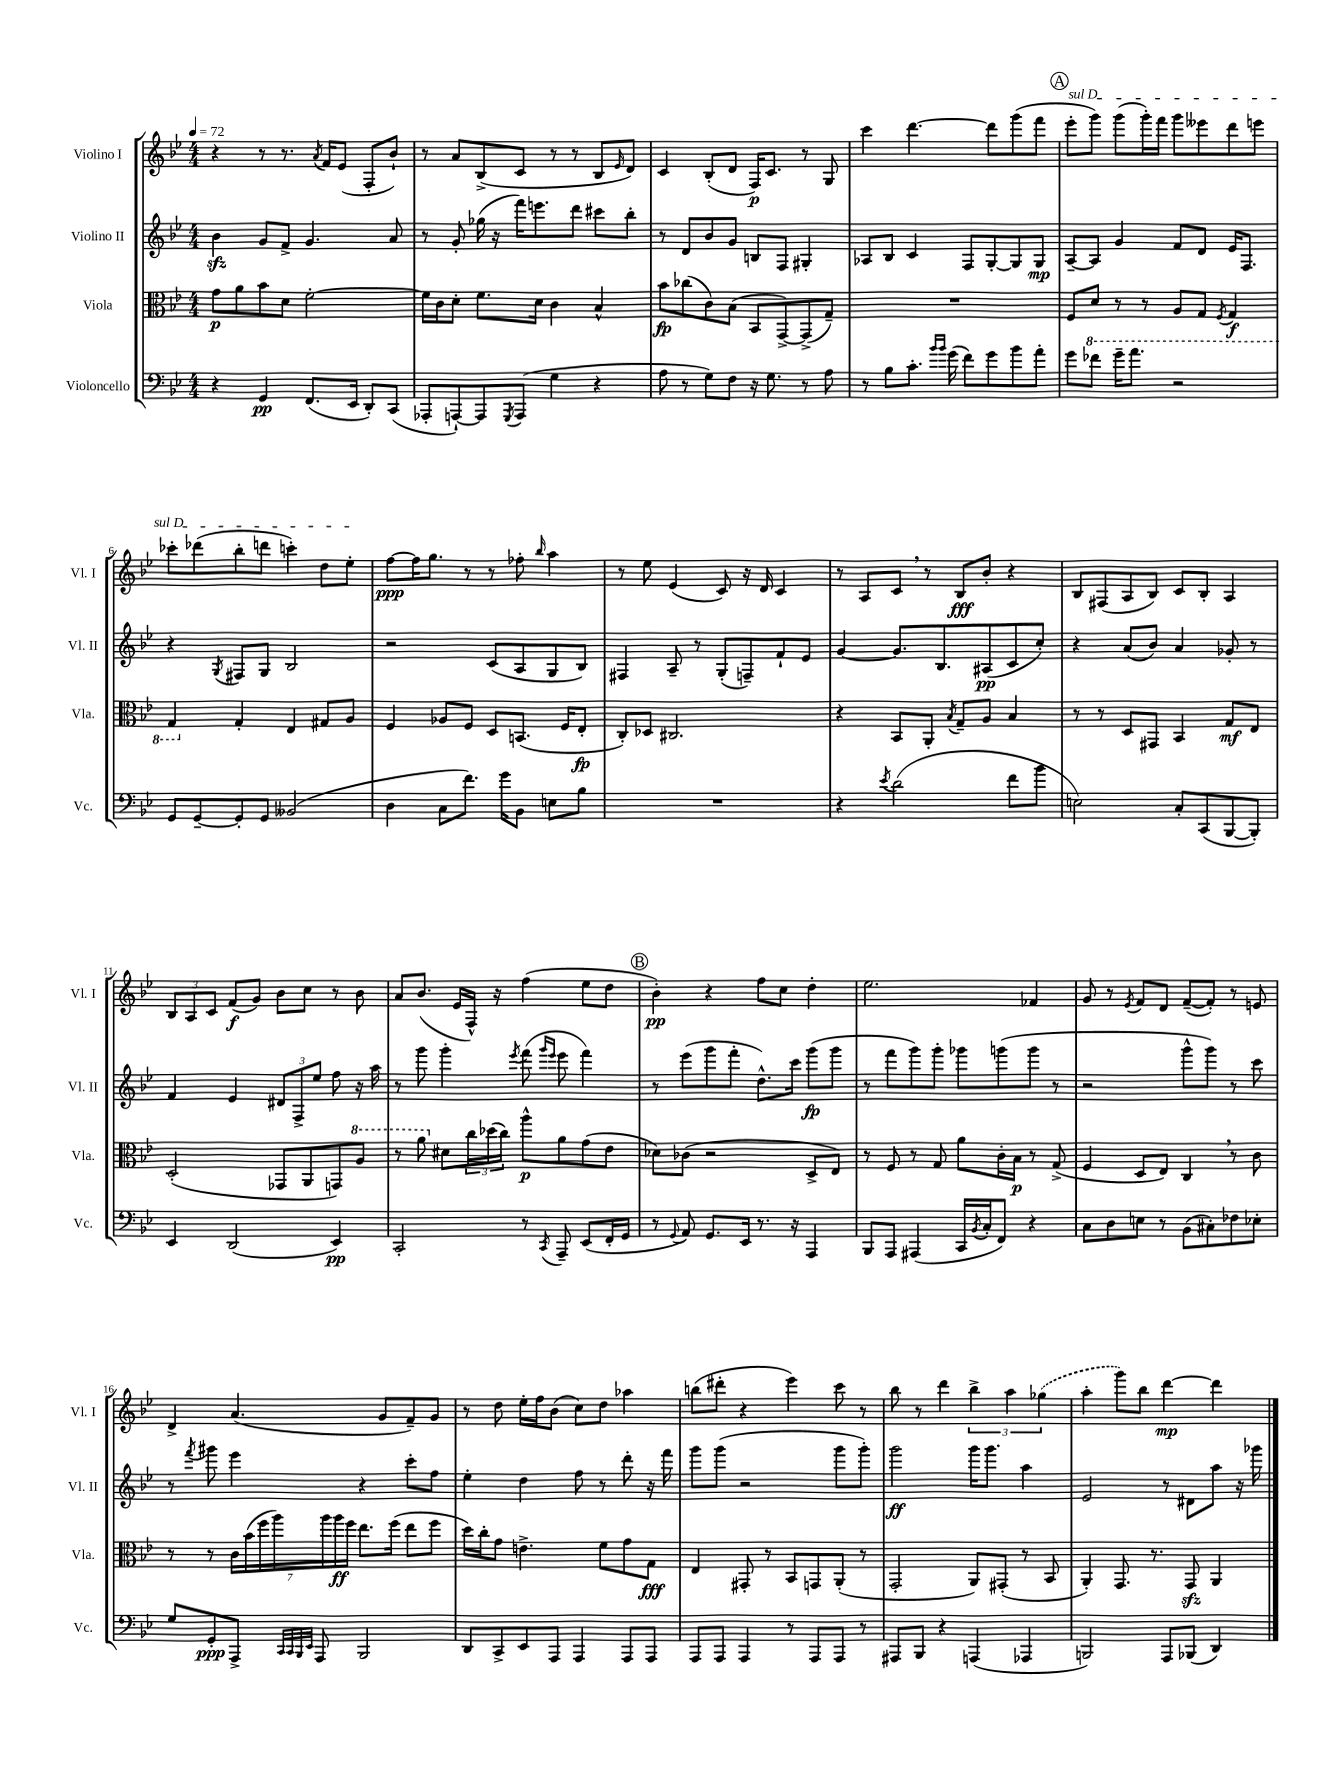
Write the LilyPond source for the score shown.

<<
\new StaffGroup <<
\new Staff = "s0" \with { instrumentName = "Violino I" shortInstrumentName = "Vl. I" } {
    \clef treble \key bes \major \numericTimeSignature \time 4/4 \tempo 4 = 72
    r4 r8 r8. \acciaccatura { a'8 } f'16 ees'8( f8-. bes'8-!) |
    r8 a'8 bes8->( c'8 r8 r8 bes8 \grace { ees'16 } d'8) |
    c'4 bes8-.( d'8 f16\p) c'8. r8 g8 |
    c'''4 d'''4.~ d'''8 g'''8( f'''8 |
    \mark \markup { \circle "A" } \once \override TextSpanner.bound-details.left.text = \markup { \italic "sul D" } ees'''8-.\startTextSpan g'''8) g'''8( g'''16-.) f'''16 g'''8 eeses'''8 d'''8 e'''8 |
    ces'''8-. des'''8( bes''8-. d'''8 c'''4-.) d''8 ees''8-.\stopTextSpan |
    f''8~\ppp f''16 g''8. r8 r8 fes''8-. \grace { bes''16 } a''4 |
    r8 ees''8 ees'4( c'8) r16 d'16 c'4 |
    r8 a8 c'8 \breathe r8 bes8\fff bes'8-. r4 |
    bes8 fis8( a8 bes8) c'8 bes8-. a4 |
    \tuplet 3/2 { bes8 a8 c'8 } f'8\f( g'8) bes'8 c''8 r8 bes'8 |
    a'8 bes'8.( ees'16 f16-^) r16 f''4( ees''8 d''8 |
    \mark \markup { \circle "B" } bes'4-.\pp) r4 f''8 c''8 d''4-. |
    ees''2. fes'4 |
    g'8 r8 \acciaccatura { ees'8 } f'8 d'8 f'8~--( f'8-.) r8 e'8 |
    d'4-> a'4.( g'8 f'8--) g'8 |
    r8 d''8 ees''16-. f''16 bes'8( c''8) d''8 aes''4 |
    b''8( dis'''8-. r4 ees'''4) c'''8 r8 |
    bes''8 r8 d'''4 \tuplet 3/2 { bes''4-> a''4 \once \slurDashed ges''4( } |
    a''4-. g'''8) bes''8 d'''4~\mp d'''4 \bar "|." |
}
\new Staff = "s1" \with { instrumentName = "Violino II" shortInstrumentName = "Vl. II" } {
    \clef treble \key bes \major \numericTimeSignature \time 4/4
    bes'4\sfz g'8 f'8-> g'4. a'8 |
    r8 g'8-. ges''16( r16 f'''16) e'''8. d'''8 cis'''8 bes''8-. |
    r8 d'8 bes'8 g'8 b8 f8 gis4-. |
    aes8 bes8 c'4 f8 g8~-. g8 g8\mp |
    \mark \markup { \circle "A" } a8~-- a8 g'4 f'8 d'8 ees'16 f8. |
    r4 \acciaccatura { g8 } fis8 g8 bes2 |
    r2 c'8( a8 g8 bes8) |
    fis4 a8-- r8 g8-.( f8--) f'8-! ees'8 |
    g'4~ g'8. bes8. ais8\pp( c'8 c''8-.) |
    r4 a'8( bes'8) a'4 ges'8-. r8 |
    f'4 ees'4 \tuplet 3/2 { dis'8 f8-> ees''8 } f''8 r16 a''16 |
    r8 g'''8 g'''4-. \acciaccatura { ees'''8 } f'''8( \grace { g'''16 ees'''16 } ees'''8 f'''4) |
    \mark \markup { \circle "B" } r8 ees'''8( g'''8 f'''8-. d''8.-^) c'''16 g'''8\fp( g'''8 |
    r8 f'''8 g'''8) g'''8-. ges'''8 g'''8( g'''8 r8 |
    r2 g'''8-^ g'''8) r8 c'''8 |
    r8 \acciaccatura { f'''8 } gis'''8 ees'''4 r4 c'''8-. f''8 |
    ees''4-. d''4 f''8 r8 d'''8-. r16 f'''16 |
    g'''8 g'''8( r2 g'''8 g'''8-.) |
    g'''2\ff g'''16 g'''8. a''4 |
    ees'2 r8 dis'8 a''8 r16 ges'''16 \bar "|." |
}
\new Staff = "s2" \with { instrumentName = "Viola" shortInstrumentName = "Vla." } {
    \clef alto \key bes \major \numericTimeSignature \time 4/4
    g'8\p a'8 bes'8 d'8 f'2~-. |
    f'16 c'16 d'8-. f'8. d'16 c'4 bes4-^ |
    bes'8\fp ces''8( c'8) bes8( bes,8 g,8~->) g,8->( g8--) |
    R1 |
    \mark \markup { \circle "A" } f8 \ottava #-1 d8 r8 r8 a,8 g,8 \acciaccatura { f,8 } g,4\f |
    g,4 \ottava #0 g4-. ees4 gis8 a8 |
    f4 aes8 f8 d8 b,8.( f16 ees8-.\fp |
    c8-.) des8 cis2. |
    r4 bes,8 a,8-. \acciaccatura { bes8 } g8-- a8 bes4 |
    r8 r8 d8 gis,8 bes,4 g8\mf ees8 |
    d2-.( ges,8 a,8 g,8) \ottava #1 a'8 |
    r8 a''8 \ottava #0 dis'8 \tuplet 3/2 { c''16 des''16( c''16) } a''8-^\p a'8 g'8( ees'8 |
    \mark \markup { \circle "B" } des'8) ces'8( r2 d8-> ees8) |
    r8 f8 r8 g8 a'8 c'16-. bes16\p r8 g8->( |
    f4 d8 ees8) c4 \breathe r8 c'8 |
    r8 r8 \tuplet 7/4 { c'16 bes'16( f''16 a''16) a''16 a''16\ff f''16 } ees''8. f''16( ees''8 f''8 |
    d''16) c''16-. g'8 e'4.-> f'8 g'8 g8\fff |
    ees4 gis,8-. r8 bes,8 g,8 a,8-.( r8 |
    g,2-. a,8) gis,8-.( r8 bes,8 |
    a,4-.) g,8. r8. g,8\sfz a,4 \bar "|." |
}
\new Staff = "s3" \with { instrumentName = "Violoncello" shortInstrumentName = "Vc." } {
    \clef bass \key bes \major \numericTimeSignature \time 4/4
    r4 g,4\pp f,8.( ees,16 d,8-.) c,8( |
    aes,,8-. a,,8~-!) a,,8 \acciaccatura { g,,8 } a,,8( g4 r4 |
    a8 r8 g8) f8 r16 g8. r8 a8 |
    r8 bes8 c'8.-. \grace { bes'16 bes'16 } g'16( f'8) g'8 bes'8 a'8-. |
    \mark \markup { \circle "A" } g'8 fes'8 g'16-- a'8. r2 |
    g,8 g,8~-- g,8-. g,8 beses,2( |
    d4 c8 f'8.) g'16 bes,8 e8 bes8 |
    R1 |
    r4 \acciaccatura { ees'8 } d'2( f'8 bes'8 |
    e2) c8-. c,8( bes,,8~ bes,,8-.) |
    ees,4 d,2( ees,4\pp) |
    c,2-. r8 \acciaccatura { c,8 } a,,8-- ees,8( f,16-. g,16 |
    \mark \markup { \circle "B" } r8 \appoggiatura { g,8 } a,8) g,8. ees,16 r8. r16 a,,4 |
    bes,,8 a,,8 ais,,4( c,16 \acciaccatura { bes,8 } c16-. f,8) r4 |
    c8 d8 e8 r8 bes,8( cis8-.) fes8 ees8-. |
    g8 g,8-.\ppp a,,8-> \grace { c,32 c,32 bes,,32 ees,32 } a,,8 bes,,2 |
    d,8 c,8-> ees,8 a,,8 a,,4 a,,8 a,,8 |
    a,,8 a,,8 a,,4 r8 a,,8 a,,8 r8 |
    ais,,8 bes,,8 r4 a,,4( aes,,4 |
    b,,2) a,,8 bes,,8( d,4) \bar "|." |
}
>>
>>
